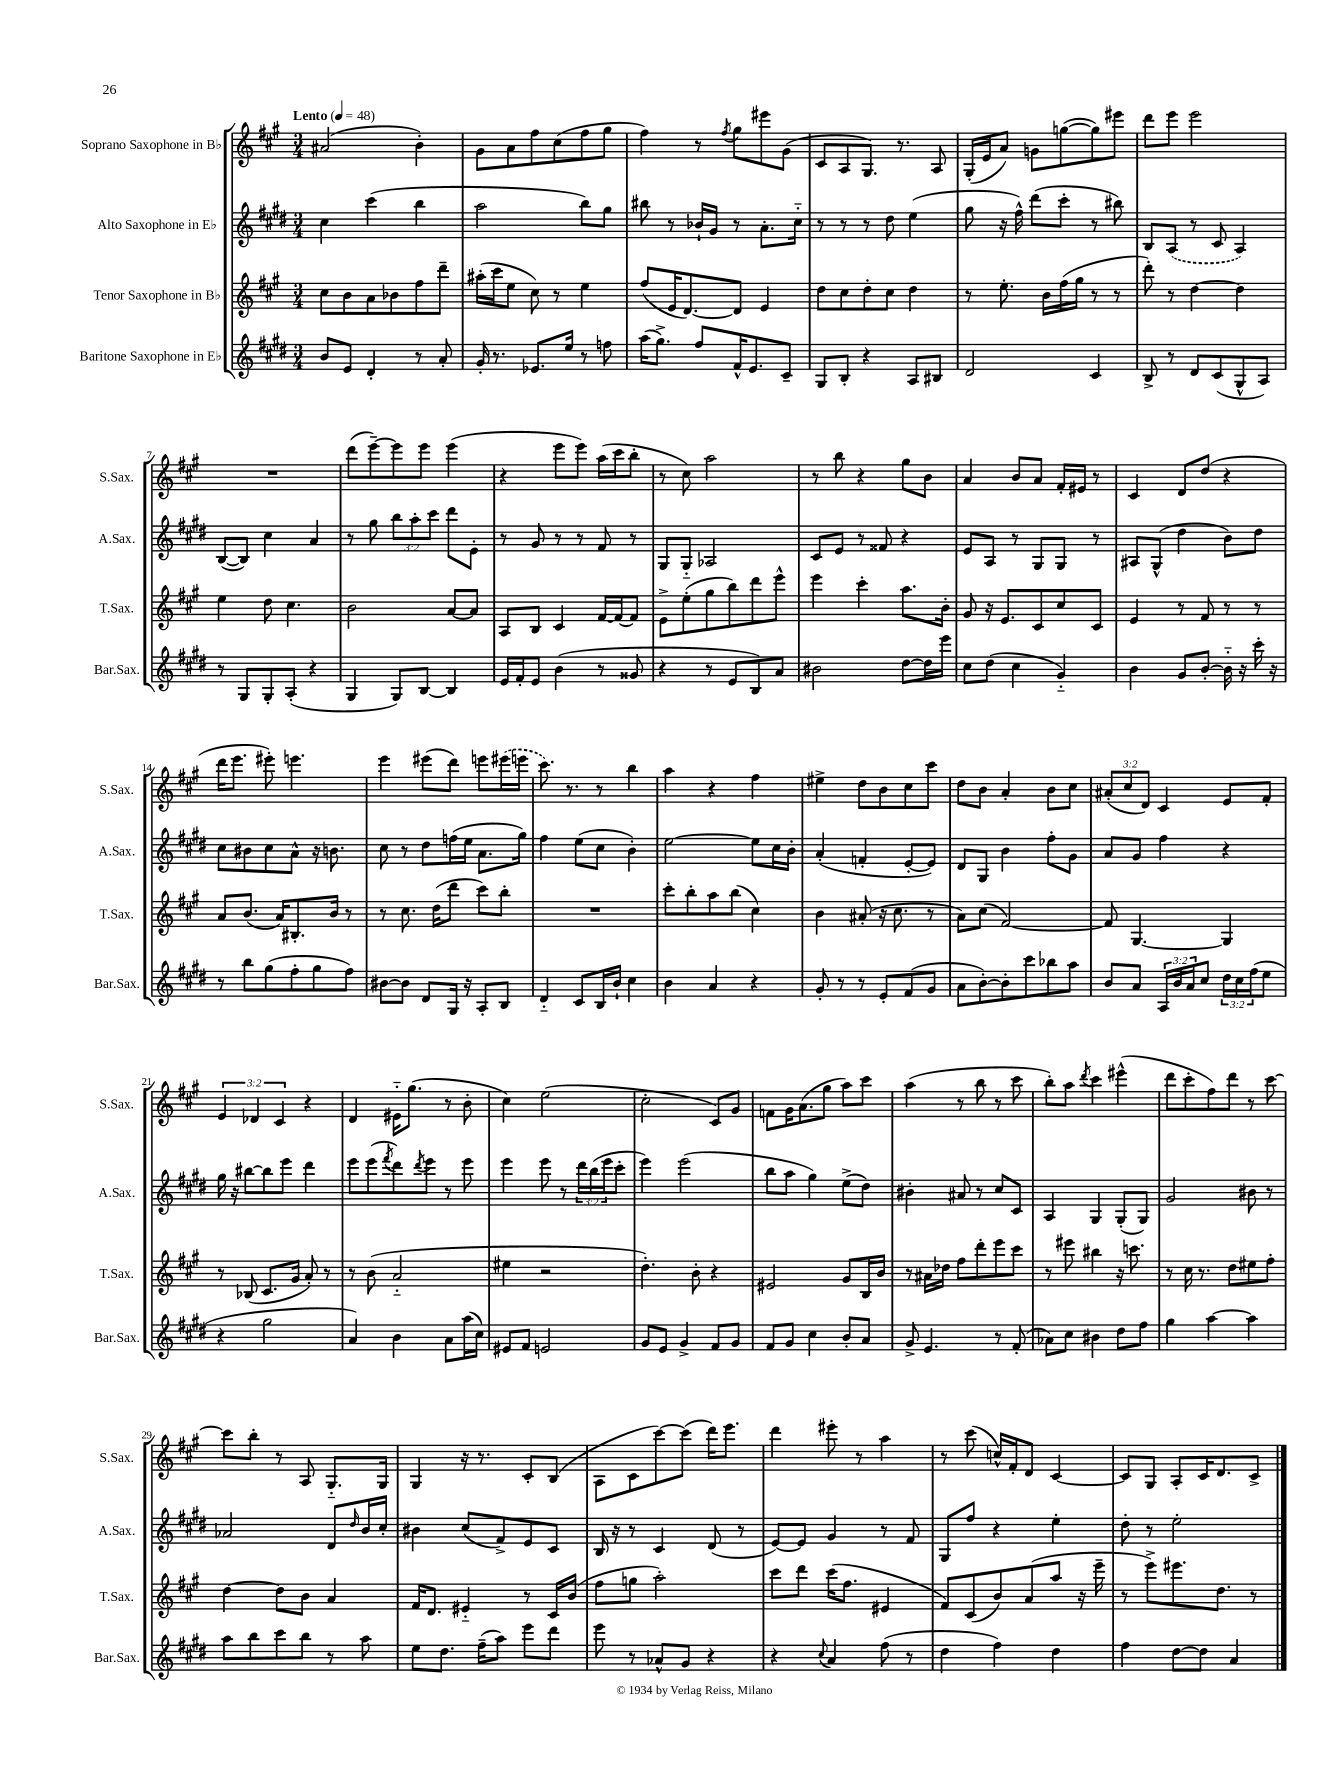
<<
\new StaffGroup <<
\new Staff = "s0" \with { instrumentName = "Soprano Saxophone in Bb" shortInstrumentName = "S.Sax." } {
    \clef treble \key a \major \numericTimeSignature \time 3/4 \override Staff.TupletNumber.text = #tuplet-number::calc-fraction-text \tempo "Lento" 4 = 48
    ais'2( b'4-.) |
    gis'8 a'8 fis''8 cis''8( fis''8 gis''8 |
    fis''4) r8 \acciaccatura { fis''8 } gis''8 eis'''8 gis'8( |
    cis'8 a8 gis8.) r8. a8 |
    gis16-.( e'16 a'8) g'8 g''8~( g''8) eis'''8 |
    d'''8 e'''8 e'''2 |
    R2. |
    d'''8( e'''8~--) e'''8 e'''8 e'''4( |
    r4 e'''8 e'''8) a''16( cis'''16 b''8-. |
    r8 cis''8) a''2 |
    r8 b''8 r4 gis''8 b'8 |
    a'4 b'8 a'8 fis'16-. eis'16 r8 |
    cis'4 d'8 d''8( r4 |
    d'''16 e'''8. eis'''8-.) e'''4. |
    e'''4 eis'''8( d'''8) e'''8 \once \slurDashed eis'''16( e'''16 |
    cis'''8.) r8. r8 b''4 |
    a''4 r4 fis''4 |
    eis''4-> d''8 b'8 cis''8 cis'''8 |
    d''8 b'8 a'4-. b'8 cis''8 |
    \tuplet 3/2 { ais'8-.( cis''8 d'8) } cis'4 e'8 fis'8-. |
    \tuplet 3/2 { e'4 des'4 cis'4 } r4 |
    d'4 eis'16-_ gis''8.( r8 b'8-. |
    cis''4) e''2( |
    cis''2-. cis'8) gis'8 |
    f'8 gis'16 a'8.( gis''8 a''8) cis'''8 |
    a''4( r8 b''8 r8 cis'''8 |
    b''8-.) a''8 \acciaccatura { d'''8 } cis'''4 eis'''4-^( |
    d'''8 cis'''8-. fis''8) d'''8 r8 cis'''8~ |
    cis'''8 b''8-. r8 a8 gis8.-_ gis16 |
    gis4 r16 r8. cis'8-. b8( |
    a8 cis'8 cis'''8~) cis'''8( d'''16) e'''8. |
    d'''4 eis'''8-. r8 a''4 |
    r8 cis'''8( c''16-^) fis'16-. d'8 cis'4~ |
    cis'8 gis8 a8-. cis'16 d'8. cis'8-> \bar "|." |
}
\new Staff = "s1" \with { instrumentName = "Alto Saxophone in Eb" shortInstrumentName = "A.Sax." } {
    \clef treble \key e \major \numericTimeSignature \time 3/4 \override Staff.TupletNumber.text = #tuplet-number::calc-fraction-text
    cis''4 cis'''4( b''4 |
    a''2 b''8) gis''8 |
    bis''8 r8 bes'16-! gis'16 r8 a'8.-. cis''16-_ |
    r8 r8 r8 dis''8 e''4( |
    gis''8 r16 fis''16-^) dis'''8( cis'''8-. r8 bis''8) |
    b8 \once \slurDashed a8( r8 cis'8 a4) |
    b8~( b8) cis''4 a'4 |
    r8 gis''8 \tuplet 3/2 { b''8 a''8-. cis'''8 } dis'''8 e'8-. |
    r8 gis'8 r8 r8 fis'8 r8 |
    gis8 gis8-_ aes2 |
    cis'8 e'8 r8 fisis'8 r4 |
    e'8 a8 r8 gis8 gis8 r8 |
    ais8 gis8-^( dis''4 b'8) dis''8 |
    cis''8 bis'8 cis''8 a'8-^ r16 b'8. |
    cis''8 r8 dis''8 f''16( e''16 a'8. gis''16) |
    fis''4 e''8( cis''8 b'4-.) |
    e''2~ e''8 cis''16 b'16-. |
    a'4-.( f'4-. e'8~-. e'8) |
    dis'8 gis8 b'4 fis''8-. gis'8 |
    a'8 gis'8 fis''4 r4 |
    gis''16 r16 bis''8~ bis''8 e'''8 dis'''4 |
    e'''8 e'''8( \acciaccatura { fis'''8 } dis'''8) \acciaccatura { dis'''8 } e'''8 r8 e'''8 |
    e'''4 e'''8 r8 \tuplet 3/2 { dis'''16 b''16( e'''16 } cis'''8-. |
    e'''4) e'''2( |
    b''8 a''8 gis''4) e''8->( dis''8) |
    bis'4-. ais'8 r8 cis''8 cis'8 |
    a4 gis4 gis8-.( gis8) |
    gis'2 bis'8 r8 |
    aes'2 dis'8 \grace { dis''16 } b'16 cis''16-. |
    bis'4 cis''8( fis'8->) e'8 cis'8 |
    b16 r16 r8 cis'4 dis'8( r8 |
    e'8~) e'8 gis'4 r8 fis'8 |
    gis8 fis''8 r4 e''4-. |
    dis''8-. r8 e''2-. \bar "|." |
}
\new Staff = "s2" \with { instrumentName = "Tenor Saxophone in Bb" shortInstrumentName = "T.Sax." } {
    \clef treble \key a \major \numericTimeSignature \time 3/4
    cis''8 b'8 a'8 bes'8 fis''8 d'''8-- |
    ais''16-.( cis'''16 e''8 cis''8) r8 e''4 |
    fis''8( e'16 d'8.~) d'8 e'4 |
    d''8 cis''8 d''8-. cis''8 d''4 |
    r8 e''8.-. b'16 fis''16( gis''16 r8 r8 |
    d'''8-.) r8 d''4~ d''4 |
    e''4 d''8 cis''4. |
    b'2 a'8~ a'8 |
    a8 b8 cis'4 fis'16~ fis'16~ fis'8 |
    e'8-> e''8-.( gis''8 b''8) d'''8 e'''8-^ |
    e'''4 cis'''4-. a''8. b'16-. |
    gis'8 r16 e'8. cis'8 cis''8 cis'8 |
    e'4 r8 fis'8 r8 r8 |
    a'8 b'8.( a'16) bis8.-. b'16 r8 |
    r8 cis''8. d''16( d'''8 cis'''8) b''8-. |
    R2. |
    cis'''8-. b''8-. a''8 b''8( cis''4) |
    b'4 ais'8-.( r16 cis''8. r8 |
    a'8) cis''8( fis'2~) |
    fis'8 gis4.~ gis4 |
    r8 bes8( cis'8. gis'16 a'8-.) r8 |
    r8 b'8( a'2-_ |
    eis''4 r2 |
    d''4.-.) b'8-. r4 |
    eis'2 gis'8 b16 b'16 |
    r8 ais'16 des''16 fis''8 d'''8-. e'''8 cis'''8 |
    r8 eis'''8 bis''4 r16 c'''8. |
    r8 cis''16 r8. d''8 eis''8 fis''8-. |
    d''4~ d''8 b'8 a'4 |
    fis'16 d'8. eis'4-_ r8 cis'16 b'16( |
    fis''8 g''8 a''2-.) |
    cis'''8 d'''8 cis'''16( fis''8. eis'4 |
    fis'8) cis'8( b'8) a'8( a''8 r16 e'''16-- |
    r8 e'''8->) eis'''8. d''8. r8 \bar "|." |
}
\new Staff = "s3" \with { instrumentName = "Baritone Saxophone in Eb" shortInstrumentName = "Bar.Sax." } {
    \clef treble \key e \major \numericTimeSignature \time 3/4 \override Staff.TupletNumber.text = #tuplet-number::calc-fraction-text
    b'8 e'8 dis'4-. r8 a'8-. |
    gis'16-. r8. ees'8. e''16 r8 f''8 |
    a''16( gis''8.->) fis''8 fis'16-^ e'8. cis'8-- |
    gis8 b8-. r4 a8 bis8 |
    dis'2 cis'4 |
    b8-> r8 dis'8 cis'8( gis8-^ a8) |
    r8 gis8 gis8-. a8-.( r4 |
    gis4 gis8) b8~ b4 |
    e'16 fis'16-. e'8 b'4( r8 gisis'8 |
    r4 r8 e'8 b8) a'8 |
    bis'2 dis''8~ dis''16 e'''16 |
    cis''8 dis''8( cis''4 gis'4-_) |
    b'4 gis'8 b'8~-. b'16-_ r16 cis'''16-. r16 |
    r8 b''8 gis''8( fis''8-. gis''8 fis''8) |
    bis'8~ bis'8 dis'8 gis16 r16 a8-. b8 |
    dis'4-_ cis'8 b16 b'16-! cis''4 |
    b'4 a'4 r4 |
    gis'8-. r8 r8 e'8-. fis'8( gis'8 |
    a'8 b'8~-.) b'8-. cis'''8 bes''8 a''8 |
    b'8 a'8 \tuplet 3/2 { a16 b'16 a'16 } cis''8 \tuplet 3/2 { dis''16 cis''16 fis''16( } e''8 |
    r4 gis''2 |
    a'4) b'4 a'8 a''16( cis''16) |
    eis'8 fis'8 e'2 |
    gis'8 e'8 gis'4-> fis'8 gis'8 |
    fis'8 gis'8 cis''4 b'8-. a'8 |
    gis'8-> e'4. r8 fis'8-.( |
    aes'8) cis''8 bis'4 dis''8 fis''8 |
    gis''4 a''4~ a''4 |
    a''8 b''8 cis'''8 b''8 r8 a''8 |
    e''8 dis''8. fis''16--( a''8) e'''8 dis'''8 |
    e'''8 r8 aes'8-^ gis'8 r4 |
    r4 \appoggiatura { cis''8 } a'4 fis''8( r8 |
    dis''4 fis''4) dis''4 |
    fis''4 dis''8~ dis''8 a'4 \bar "|." |
}
>>
>>
